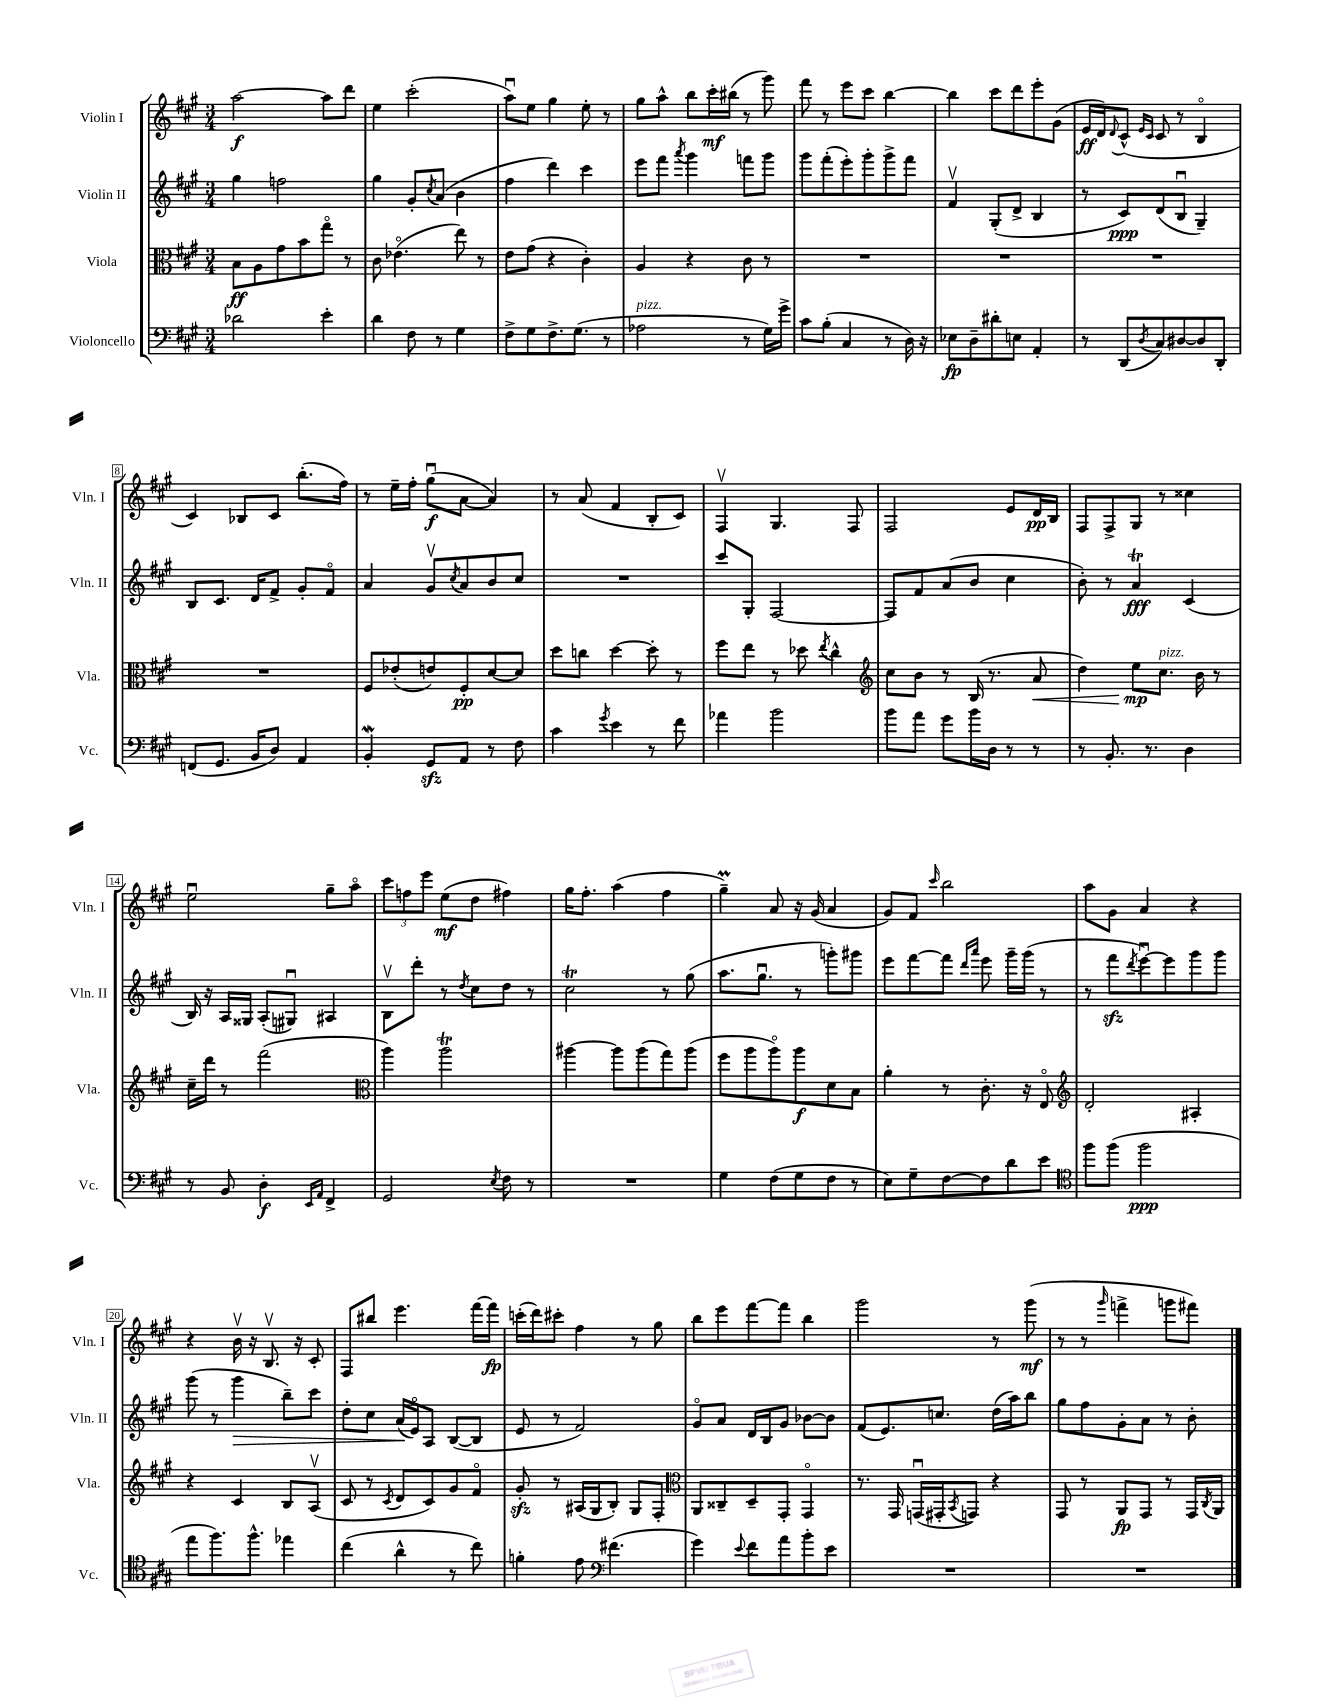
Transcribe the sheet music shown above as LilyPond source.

<<
\new StaffGroup <<
\new Staff = "s0" \with { instrumentName = "Violin I" shortInstrumentName = "Vln. I" } {
    \clef treble \key a \major \numericTimeSignature \time 3/4
    a''2~\f a''8 d'''8 |
    e''4 cis'''2-.( |
    a''8\downbow) e''8 gis''4 e''8-. r8 |
    gis''8 a''8-^ b''8 cis'''16-.\mf bis''16( r8 gis'''8) |
    fis'''8 r8 e'''8 cis'''8 b''4~ |
    b''4 cis'''8 d'''8 e'''8-. gis'8( |
    e'16\ff d'16) \appoggiatura { d'8 } cis'8-^( \grace { e'16 cis'16 } cis'8 r8 b4\flageolet |
    cis'4) bes8 cis'8 b''8.-.( fis''16) |
    r8 e''16-- fis''16-. gis''8\downbow\f( a'8~ a'4) |
    r8 a'8( fis'4 b8-. cis'8) |
    fis4\upbow gis4. fis8 |
    fis2 e'8 d'16\pp b16 |
    fis8 fis8-> gis8 r8 cisis''4 |
    e''2\downbow gis''8-- a''8\flageolet |
    \tuplet 3/2 { cis'''8 f''8 e'''8 } e''8\mf( d''8 fis''4) |
    gis''16 fis''8.-. a''4( fis''4 |
    gis''4--\prall) a'8 r16 gis'16( a'4 |
    gis'8) fis'8 \grace { cis'''16 } b''2 |
    a''8 gis'8 a'4 r4 |
    r4 b'16\upbow r16 b8.\upbow r16 cis'8-. |
    fis8 bis''8 e'''4. fis'''16~ fis'''16\fp |
    c'''16-.( d'''16) cis'''8-. fis''4 r8 gis''8 |
    b''8 e'''8 fis'''8~ fis'''8 b''4 |
    gis'''2 r8 gis'''8\mf( |
    r8 r8 \grace { gis'''16 } f'''4-> g'''8 fis'''8) \bar "|." |
}
\new Staff = "s1" \with { instrumentName = "Violin II" shortInstrumentName = "Vln. II" } {
    \clef treble \key a \major \numericTimeSignature \time 3/4
    gis''4 f''2 |
    gis''4 gis'8-. \acciaccatura { cis''8 } a'8( b'4 |
    fis''4 d'''4) cis'''4 |
    e'''8 fis'''8 \acciaccatura { a'''8 } gis'''4 f'''8 gis'''8 |
    gis'''8 fis'''8-.( e'''8-.) gis'''8-. gis'''8-> fis'''8 |
    fis'4\upbow gis8-.( d'8-> b4 |
    r8 cis'8\ppp) d'8( b8\downbow gis4--) |
    b8 cis'8. d'16 fis'8-> gis'8-. fis'8\flageolet |
    a'4 gis'8\upbow \acciaccatura { cis''8 } a'8 b'8 cis''8 |
    R2. |
    cis'''8 gis8-. fis2~ |
    fis8 fis'8 a'8( b'8 cis''4 |
    b'8-.) r8 a'4\trill\fff cis'4( |
    b16) r16 a16 gisis16 a8-.( gis8\downbow) ais4 |
    b8\upbow d'''8-. r8 \acciaccatura { d''8 } cis''8 d''8 r8 |
    cis''2\trill r8 gis''8( |
    a''8. gis''8.\downbow r8 g'''8-.) gis'''8 |
    e'''8 fis'''8~ fis'''8 \grace { d'''16 a'''16 } e'''8 gis'''16-- gis'''16( r8 |
    r8 fis'''8\sfz \acciaccatura { d'''8 } e'''8~\downbow) e'''8 gis'''8 gis'''8 |
    gis'''8( r8 gis'''4\> b''8--) cis'''8 |
    d''8-. cis''8 a'16\!( e'16\flageolet) a8 b8~( b8 |
    e'8 r8 fis'2) |
    gis'8\flageolet a'8 d'16 b16 gis'8 bes'8~ bes'8 |
    fis'8( e'8.) c''8. d''16( a''16) b''8 |
    gis''8 fis''8 gis'8-. a'8 r8 b'8-. \bar "|." |
}
\new Staff = "s2" \with { instrumentName = "Viola" shortInstrumentName = "Vla." } {
    \clef alto \key a \major \numericTimeSignature \time 3/4
    b8\ff a8 gis'8 b'8 gis''8\flageolet r8 |
    cis'8 ees'4.\flageolet( e''8) r8 |
    e'8 gis'8( r4 cis'4-.) |
    a4 r4 cis'8 r8 |
    R2. |
    R2. |
    R2. |
    R2. |
    fis8 ees'8-.( e'8) fis8-.\pp d'8~ d'8 |
    d''8 c''8 d''4~ d''8-. r8 |
    fis''8 e''8 r8 des''8 \acciaccatura { e''8 } cis''4-^ |
    \clef treble cis''8 b'8 r8 b16( r8. a'8\< |
    d''4) e''8\mp\! cis''8.^\markup { \italic "pizz." } b'16 r8 |
    cis''16-- d'''16 r8 fis'''2( |
    \clef alto a''4) a''2\trill |
    ais''4~ ais''8 ais''8( gis''8) ais''8( |
    fis''8 a''8 a''8\flageolet) a''8\f d'8 b8 |
    a'4-. r8 cis'8.-. r16 e8\flageolet |
    \clef treble d'2-. ais4-. |
    r4 cis'4 b8 a8\upbow( |
    cis'8 r8 \acciaccatura { cis'8 } d'8 cis'8) gis'8 fis'8\flageolet |
    gis'8-.\sfz r8 ais16( gis16 b8-.) gis8 fis8-. |
    \clef alto a,8 cisis8-- d8-- gis,8-. gis,4\flageolet |
    r8. gis,16 g,16\downbow( gis,16-. \acciaccatura { b,8 } g,8) r4 |
    gis,8 r8 a,8\fp gis,8 r8 gis,16 \acciaccatura { cis8 } a,16 \bar "|." |
}
\new Staff = "s3" \with { instrumentName = "Violoncello" shortInstrumentName = "Vc." } {
    \clef bass \key a \major \numericTimeSignature \time 3/4
    des'2 e'4-. |
    d'4 fis8 r8 gis4 |
    fis8-> gis8 fis8.-> gis8.( r8 |
    aes2^\markup { \italic "pizz." } r8 gis16) gis'16-> |
    cis'8 b8-.( cis4 r8 d16) r16 |
    ees8\fp d8-- dis'8-. e8 a,4-. |
    r8 d,8( \acciaccatura { d8 } cis8) dis8~ dis8 d,8-. |
    f,8( gis,8. b,16 d8) a,4 |
    b,4-.\mordent gis,8\sfz a,8 r8 fis8 |
    cis'4 \acciaccatura { gis'8 } e'4 r8 fis'8 |
    aes'4 b'2 |
    b'8 a'8 gis'8 b'16 d16 r8 r8 |
    r8 b,8.-. r8. d4 |
    r8 b,8 d4-.\f \grace { e,16 a,16 } fis,4-> |
    gis,2 \acciaccatura { e8 } fis8 r8 |
    R2. |
    gis4 fis8( gis8 fis8 r8 |
    e8) gis8-- fis8~ fis8 d'8 e'8 |
    \clef tenor fis''8 fis''8( fis''2\ppp |
    e''8 fis''8.) fis''8.-^ ees''4 |
    cis''4( a'4-^ r8 cis''8) |
    f'4-. e'8 \clef bass fis'4.( |
    gis'4) \appoggiatura { e'8 } fis'8 a'8 b'8-. e'8 |
    R2. |
    R2. \bar "|." |
}
>>
>>
\layout { \context { \Score \override BarNumber.stencil = #(make-stencil-boxer 0.1 0.3 ly:text-interface::print) } }
